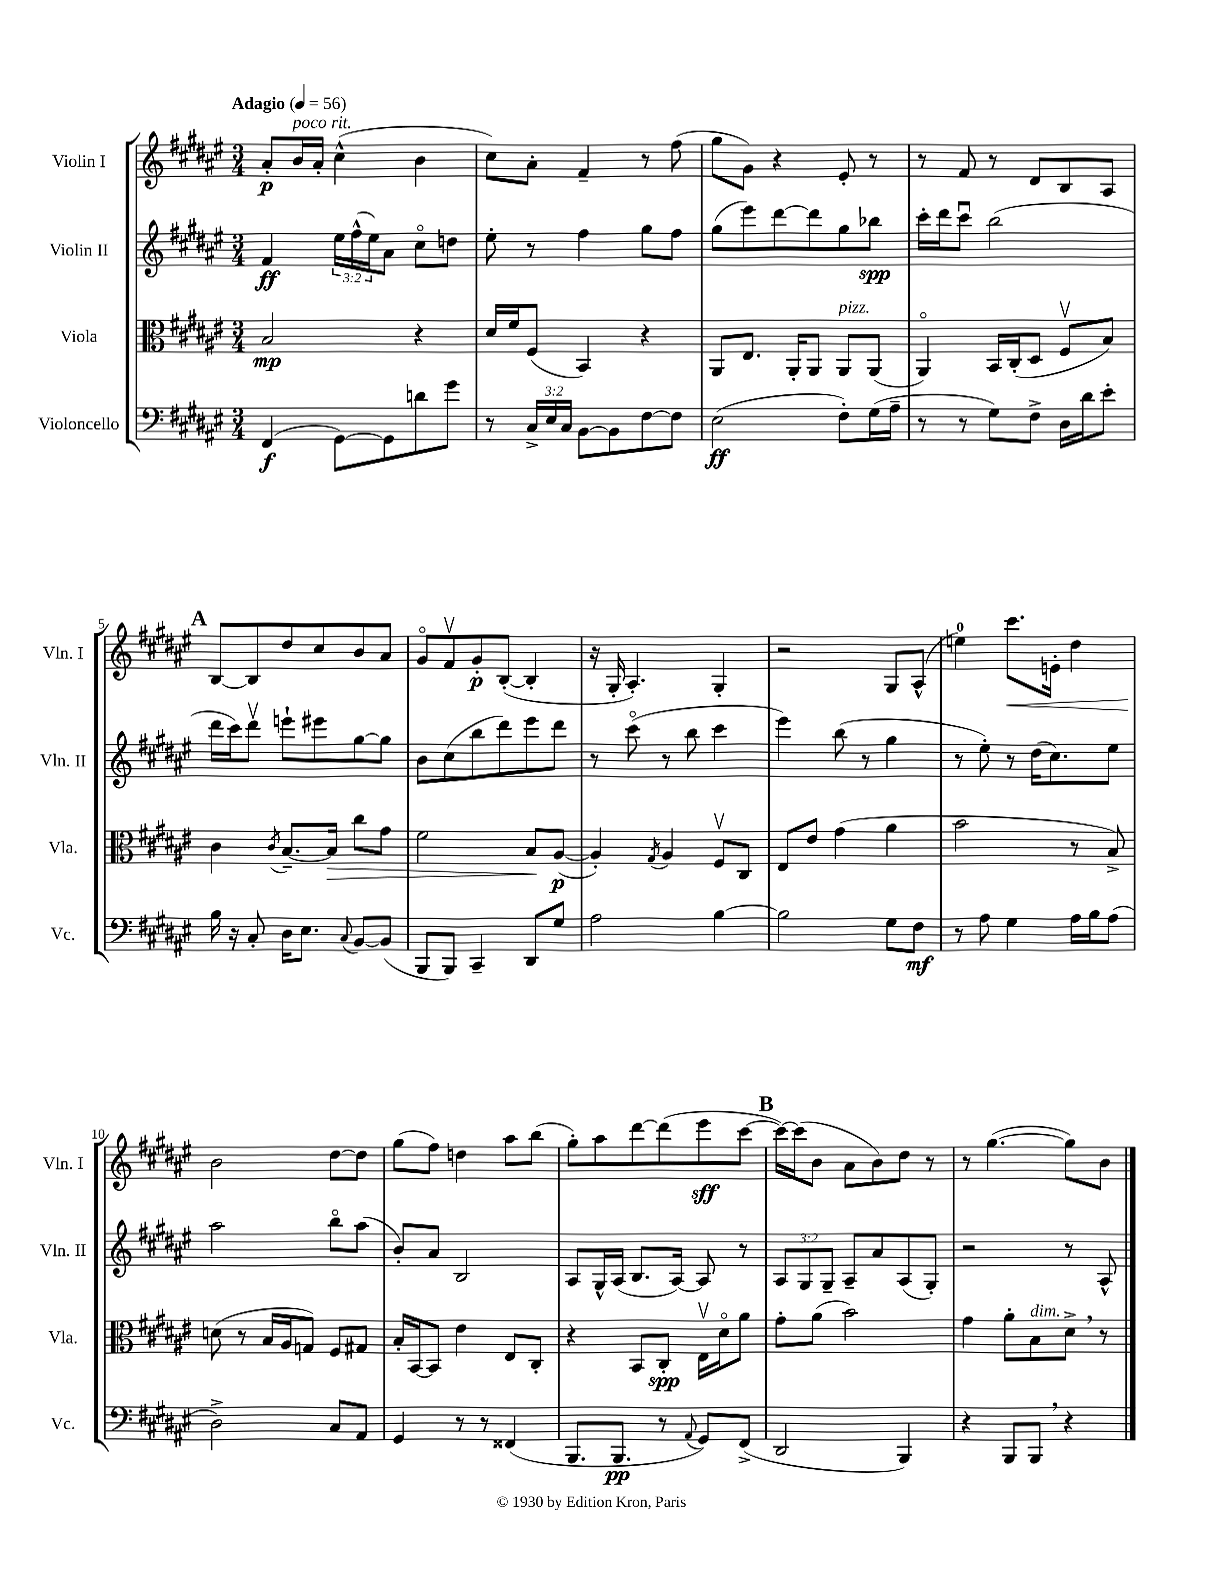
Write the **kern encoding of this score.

**kern	**kern	**kern	**kern
*staff4	*staff3	*staff2	*staff1
*clefF4	*clefC3	*clefG2	*clefG2
*k[f#c#g#d#a#e#]	*k[f#c#g#d#a#e#]	*k[f#c#g#d#a#e#]	*k[f#c#g#d#a#e#]
*M3/4	*M3/4	*M3/4	*M3/4
*MM56	*MM56	*MM56	*MM56
(4FF#/	2B/	4f#/	8a#'/L
.	.	.	16b/L
.	.	.	16a#'/JJ
[8GG#\L)	.	24ee#\LL	(4cc#^^\
.	.	(24ff#^^\	.
.	.	24ee#\J)	.
8GG#\]	.	8a#\J	.
8d\	4r	8cc#o\L	4b\
8g#\J	.	8dd\J	.
=	=	=	=
8r	16d#/LL	8ee#'\	8cc#\L)
.	16f#/J	.	.
24C#^/LL	(8F#/J	8r	8a#'\J
24E#/	.	.	.
24C#/JJ	.	.	.
[8BB\L	4BB/)	4ff#\	4f#~/
8BB\]	.	.	.
[8F#\	4r	8gg#\L	8r
8F#\]J	.	8ff#\J	(8ff#\
=	=	=	=
(2E#\	8AA#/L	(8gg#\L	8gg#\L
.	8.E#/J	8eee#\)	8g#\J)
.	.	[8ddd#\	4r
.	16AA#'/LK	.	.
.	8AA#/J	8ddd#\]	.
8F#'\L)	8AA#/L	8gg#\	8e#'/
(16G#\L	(8AA#/J	8bb-\J	8r
16A#~\JJ	.	.	.
=	=	=	=
8r	4AA#o/)	16ccc#'\LL	8r
.	.	16ddd#\J	.
8r	.	8ccc#u\J	8f#/
8G#\L)	16BB/LL	(2bb\	8r
.	(16C#'/J	.	.
8F#^\J	8D#/J	.	8d#/L
16D#\LL	8F#v/L	.	8B/
16d#\J	.	.	.
8e#'\J	8B/J)	.	8A#/J
=	=	=	=
16B\	4c#\	16ddd#\LL	[8B/L
16r	.	16ccc#\J)	.
8C#'/	.	8ddd#v\J	8B/]
.	8qc#/	.	.
16D#\LK	[8.B~/L	8eee`\L	8dd#/
8.E#\J	.	.	.
.	.	8eee#\	8cc#/
.	16B/]Jk	.	.
8qqC#/	.	.	.
[8BB/L	8cc#\L	[8gg#\	8b/
(8BB/]J	8g#\J	8gg#\]J	8a#/J
=	=	=	=
8BBB/L	2f#\	8b\L	8g#o/L
8BBB/J)	.	(8cc#\	8f#v/
4CC#~/	.	8bb\	8g#'/
.	.	8ddd#\)	([8B'/J
8DD#/L	8B/L	8eee#\	4B'/]
8G#/J	([8A#/J	8ddd#\J	.
=	=	=	=
2A#\	4A#'/])	8r	16r
.	.	.	16G#'/
.	.	(8ccc#o\	4.A#'/)
.	8qG#/	.	.
.	4A#/	8r	.
.	.	8bb\	.
[4B\	8F#v/L	4ccc#\	4G#'/
.	8C#/J	.	.
=	=	=	=
2B\]	8E#/L	4eee#\)	2r
.	8e#/J	.	.
.	(4g#\	(8bb\	.
.	.	8r	.
8G#\L	4a#\	4gg#\	8G#/L
8F#\J	.	.	(8A#^^/J
=	=	=	=
8r	2b\	8r	4ee\)
8A#\	.	8ee#'\)	.
4G#\	.	8r	8.ccc#\L
.	.	(16dd#\LK	.
.	.	8.cc#\)	16e'\Jk
16A#\LL	8r	.	4dd#\
16B\J	.	.	.
(8A#\J	8B^/)	8ee#\J	.
=	=	=	=
2D#^\)	(8d\	2aa#\	2b\
.	8r	.	.
.	16B/LL	.	.
.	16A#/J	.	.
.	8G/J)	.	.
8C#/L	8F#/L	8bbo\L	[8dd#\L
8AA#/J	8G#/J	(8aa#\J	8dd#\]J
=	=	=	=
4GG#/	16B'/LL	8b'/L)	(8gg#\L
.	[16BB/J	.	.
.	8BB/]J	8a#/J	8ff#\J)
8r	4e#\	2B/	4dd\
8r	.	.	.
(4FF##/	8E#/L	.	8aa#\L
.	8C#'/J	.	(8bb\J
=	=	=	=
8.BBB/L	4r	8A#/L	8gg#'\L)
.	.	16G#^^/L	8aa#\
8.BBB/J	.	(16A#/JJ	.
.	8BB/L	8.B/L	[8ddd#\
8r	8C#'/J	.	(8ddd#\]
.	.	[16A#/Jk)	.
8qqAA#/	.	.	.
8GG#/L)	16E#v\LL	8A#/]	8eee#\
.	16d#o\J	.	.
(8FF#^/J	8a#\J	8r	[8ccc#\J
=	=	=	=
2DD#/	8g#'\L	12A#/L	16ccc#\_LL)
.	.	.	(16ccc#\]J
.	.	12G#/	.
.	(8a#\J	.	8b\J
.	.	12G#~/J	.
.	2b\)	8A#~/L	8a#\L
.	.	8a#/	8b\)
4BBB/)	.	(8A#/	8dd#\J
.	.	8G#'/J)	8r
=	=	=	=
4r	4g#\	2r	8r
.	.	.	([4.gg#\
8BBB/L	8a#'\L	.	.
8BBB/J	8B\	.	.
4r	8d#^\J	8r	8gg#\]L)
.	8r	8A#^^/	8b\J
==	==	==	==
*-	*-	*-	*-
